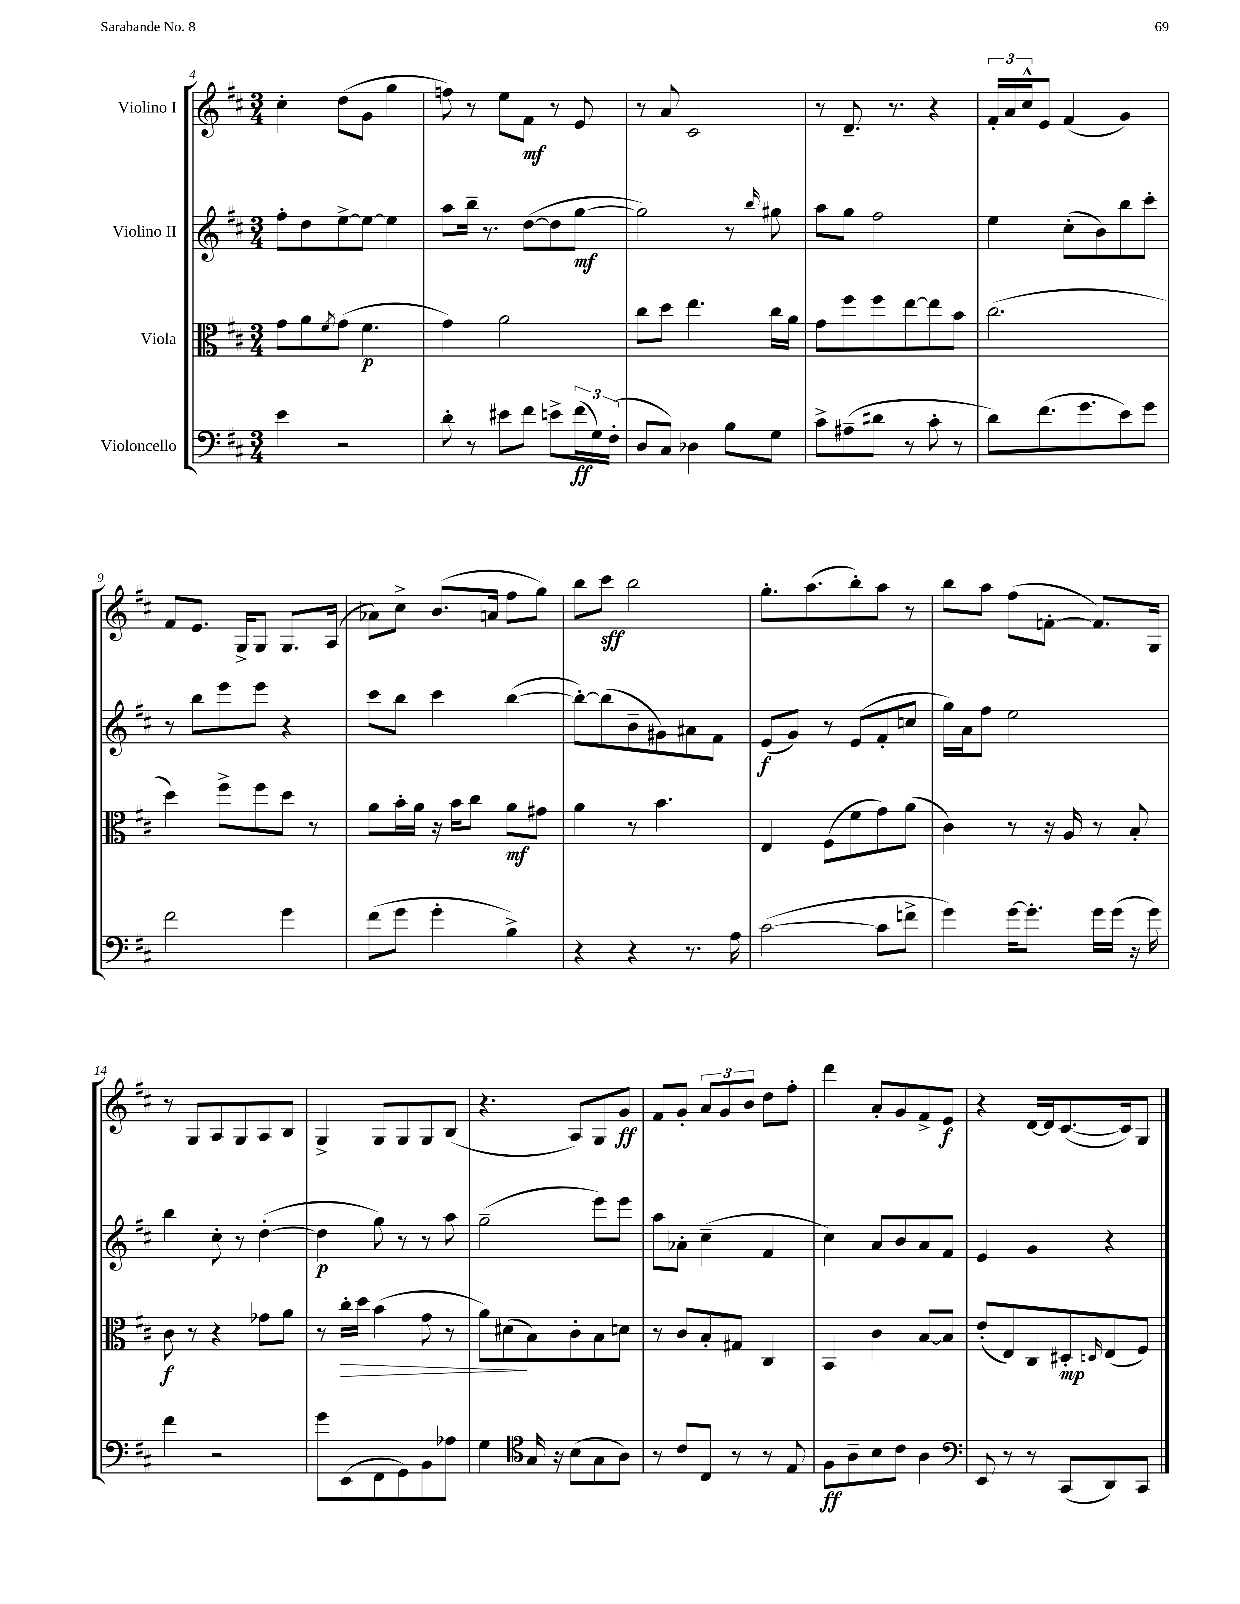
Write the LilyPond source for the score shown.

<<
\new StaffGroup <<
\new Staff = "s0" \with { instrumentName = "Violino I" } {
    \clef treble \key d \major \numericTimeSignature \time 3/4
    cis''4-. d''8( g'8 g''4 |
    f''8) r8 e''8 fis'8\mf r8 e'8 |
    r8 a'8 cis'2 |
    r8 d'8.-- r8. r4 |
    \tuplet 3/2 { fis'16-. a'16 cis''16-^ } e'8 fis'4( g'4) |
    fis'8 e'8. g16-> g8 g8. a16( |
    aes'8) cis''8-> b'8.( a'16 fis''8 g''8) |
    b''8 cis'''8\sff b''2 |
    g''8.-. a''8.( b''8-.) a''8 r8 |
    b''8 a''8 fis''8( f'8~-. f'8.) g16 |
    r8 g8 a8 g8 a8 b8 |
    g4-> g8 g8 g8 b8( |
    r4. a8) g8 g'8\ff |
    fis'8 g'8-. \tuplet 3/2 { a'8 g'8 b'8 } d''8 fis''8-. |
    d'''4 a'8-. g'8 fis'8-> e'8\f |
    r4 d'16~ d'16 cis'8.~( cis'16) g8 \bar "|." |
}
\new Staff = "s1" \with { instrumentName = "Violino II" } {
    \clef treble \key d \major \numericTimeSignature \time 3/4
    fis''8-. d''8 e''8~-> e''8~ e''4 |
    a''8 b''16-- r8. d''8~( d''8 g''8~\mf |
    g''2) r8 \grace { b''16 } gis''8 |
    a''8 g''8 fis''2 |
    e''4 cis''8-.( b'8) b''8 cis'''8-. |
    r8 b''8 e'''8 e'''8 r4 |
    cis'''8 b''8 cis'''4 b''4~( |
    b''8~-.) b''8( b'8-- gis'8) ais'8 fis'8 |
    e'8\f( g'8) r8 e'8( fis'8-. c''8 |
    g''16) a'16 fis''8 e''2 |
    b''4 cis''8-. r8 d''4~-.( |
    d''4\p g''8) r8 r8 a''8 |
    g''2--( e'''8) e'''8 |
    a''8 aes'8-. cis''4--( fis'4 |
    cis''4) a'8 b'8 a'8 fis'8 |
    e'4 g'4 r4 \bar "|." |
}
\new Staff = "s2" \with { instrumentName = "Viola" } {
    \clef alto \key d \major \numericTimeSignature \time 3/4
    g'8 a'8 \acciaccatura { fis'8 } g'8( fis'4.\p |
    g'4) a'2 |
    cis''8 d''8 e''4. cis''16 a'16 |
    g'8 fis''8 fis''8 e''8~ e''8 b'8 |
    cis''2.( |
    d''4) fis''8-> fis''8 d''8 r8 |
    a'8 b'16-. a'16 r16 b'16 cis''8 a'8\mf gis'8 |
    a'4 r8 b'4. |
    e4 fis8( fis'8 g'8) a'8( |
    cis'4) r8 r16 a16 r8 b8-. |
    cis'8\f r8 r4 ges'8 a'8 |
    r8 cis''16-.\> d''16 b'4( g'8 r8 |
    a'8) dis'8\!( b8) cis'8-. b8 d'8 |
    r8 cis'8 b8-. gis8 cis4 |
    b,4 cis'4 b8~ b8 |
    e'8-.( e8) cis8 dis8-.\mp \grace { d16 } e8( fis8) \bar "|." |
}
\new Staff = "s3" \with { instrumentName = "Violoncello" } {
    \clef bass \key d \major \numericTimeSignature \time 3/4
    e'4 r2 |
    d'8-. r8 eis'8 fis'8 e'8-> \tuplet 3/2 { fis'16\ff( g16) fis16-.( } |
    d8 cis8) des4 b8 g8 |
    cis'8-> ais8--( dis'8 r8 cis'8-. r8 |
    d'8) fis'8.( g'8. e'8) g'8 |
    fis'2 g'4 |
    fis'8( g'8 g'4-. b4->) |
    r4 r4 r8. a16 |
    cis'2~( cis'8 f'8-> |
    g'4) g'16~ g'8.-. g'16 g'16( r16 g'16) |
    fis'4 r2 |
    g'8 e,8( fis,8 g,8) b,8 aes8 |
    g4 \clef tenor g16 r16 b8( g8 a8) |
    r8 cis'8 cis8 r8 r8 e8 |
    fis8\ff a8-- b8 cis'8 a4 |
    \clef bass e,8 r8 r8 cis,8( d,8) cis,8 \bar "|." |
}
>>
>>
\layout { \context { \Score currentBarNumber = #4 } }
